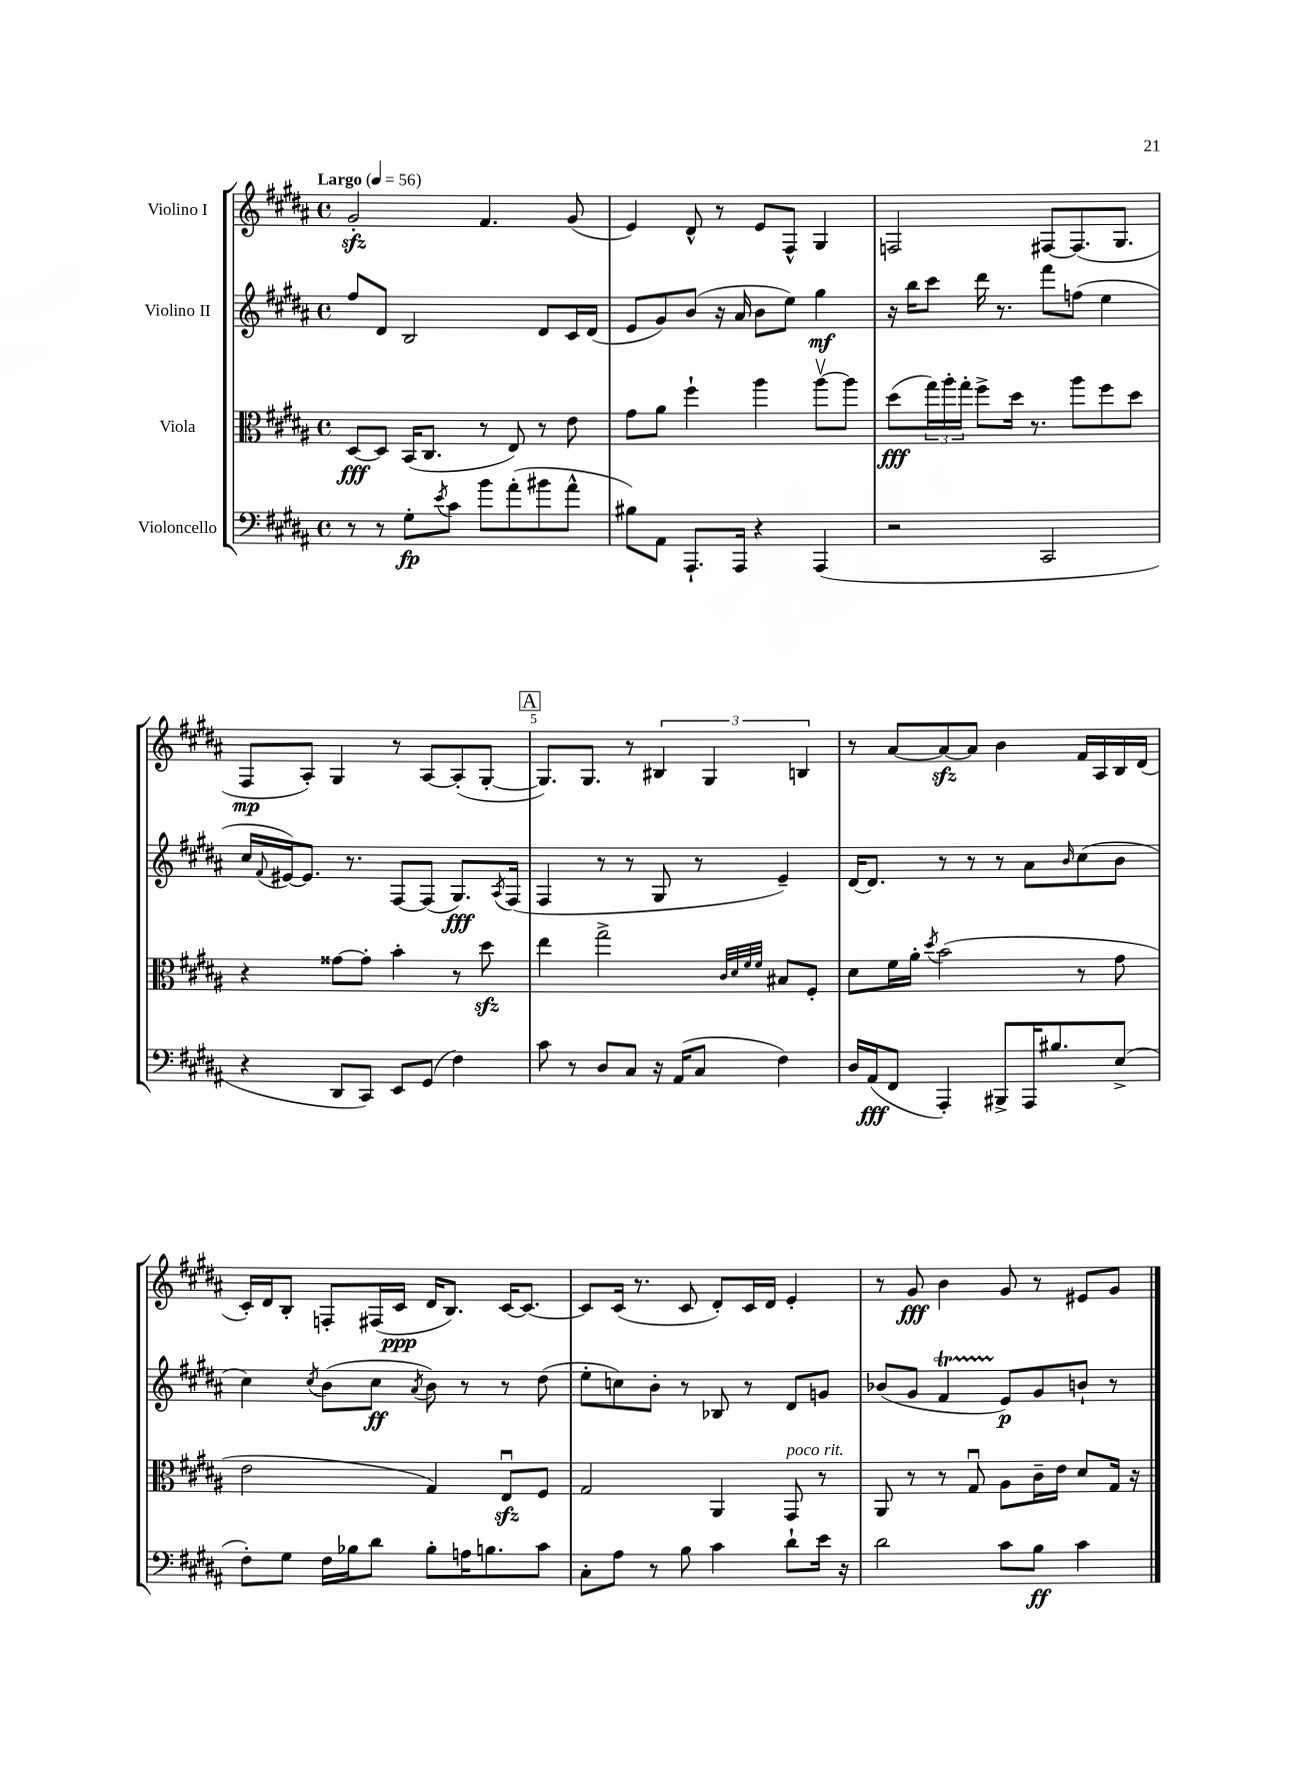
<<
\new StaffGroup <<
\new Staff = "s0" \with { instrumentName = "Violino I" } {
    \clef treble \key b \major \defaultTimeSignature \time 4/4 \tempo "Largo" 4 = 56
    gis'2-.\sfz fis'4. gis'8( |
    e'4) dis'8-^ r8 e'8 fis8-^ gis4 |
    f2 fis8~ fis8.( gis8. |
    fis8\mp ais8-.) gis4 r8 ais8~ ais8-.( gis8~-. |
    \mark \markup { \box "A" } gis8.) gis8. r8 \tuplet 3/2 { bis4 gis4 b4 } |
    r8 ais'8~ ais'8~\sfz ais'8 b'4 fis'16 ais16 b16 dis'16( |
    cis'16-.) dis'16 b8-. f8-. fis16( cis'16\ppp dis'16 b8.) cis'16~ cis'8.~ |
    cis'8 cis'16( r8. cis'8 dis'8-.) cis'16 dis'16 e'4-. |
    r8 gis'8\fff b'4 gis'8 r8 eis'8 gis'8 \bar "|." |
}
\new Staff = "s1" \with { instrumentName = "Violino II" } {
    \clef treble \key b \major \defaultTimeSignature \time 4/4
    fis''8 dis'8 b2 dis'8 cis'16 dis'16( |
    e'8 gis'8) b'8( r16 ais'16 b'8 e''8) gis''4\mf |
    r16 b''16 cis'''8 dis'''16 r8. fis'''8 f''8( e''4 |
    cis''16 \appoggiatura { fis'8 } eis'16~) eis'8. r8. fis8~ fis8( gis8.\fff) \acciaccatura { ais8 } fis16( |
    \mark \markup { \box "A" } fis4 r8 r8 gis8 r8 e'4--) |
    dis'16~ dis'8. r8 r8 r8 ais'8 \grace { b'16 } cis''8( b'8 |
    cis''4) \acciaccatura { cis''8 } b'8( cis''8\ff \acciaccatura { ais'8 } b'8) r8 r8 dis''8( |
    e''8-. c''8) b'8-. r8 bes8 r8 dis'8 g'8 |
    bes'8( gis'8 fis'4\startTrillSpan e'8\stopTrillSpan\p) gis'8 b'8-! r8 \bar "|." |
}
\new Staff = "s2" \with { instrumentName = "Viola" } {
    \clef alto \key b \major \defaultTimeSignature \time 4/4
    dis8~\fff dis8 b,16( cis8. r8 e8) r8 e'8 |
    gis'8 ais'8 fis''4-! ais''4 ais''8~\upbow ais''8 |
    dis''8\fff( \tuplet 3/2 { gis''16) ais''16-. gis''16-. } fis''8-> dis''16 r8. ais''8 fis''8 dis''8 |
    r4 gisis'8~ gisis'8-. b'4-. r8 dis''8\sfz |
    \mark \markup { \box "A" } e''4 gis''2-> \grace { cis'32 dis'32 fis'32 fis'32 } bis8 fis8-. |
    dis'8 fis'16 ais'16-. \acciaccatura { dis''8 } b'2( r8 gis'8 |
    e'2 gis4) e8\downbow\sfz fis8 |
    gis2 ais,4 gis,8^\markup { \italic "poco rit." } r8 |
    ais,8 r8 r8 gis8\downbow ais8 cis'16-- e'16 dis'8 gis16 r16 \bar "|." |
}
\new Staff = "s3" \with { instrumentName = "Violoncello" } {
    \clef bass \key b \major \defaultTimeSignature \time 4/4
    r8 r8 gis8-.\fp \acciaccatura { e'8 } cis'8 b'8 ais'8-.( bis'8 ais'8-^ |
    bis8) ais,8 ais,,8.-! ais,,16 r4 ais,,4( |
    r2 cis,2 |
    r4 dis,8 cis,8) e,8 gis,8( fis4) |
    \mark \markup { \box "A" } cis'8 r8 dis8 cis8 r16 ais,16( cis8 fis4) |
    dis16 ais,16\fff( fis,8 ais,,4-.) bis,,8-> ais,,16 bis8. e8->( |
    fis8-.) gis8 fis16 bes16 dis'8 bes8-. a16 b8. cis'8 |
    cis8-. ais8 r8 b8 cis'4 dis'8-! e'16 r16 |
    dis'2 cis'8 b8\ff cis'4 \bar "|." |
}
>>
>>
\layout { \context { \Score \override BarNumber.break-visibility = ##(#f #t #t) barNumberVisibility = #(every-nth-bar-number-visible 5) } }
